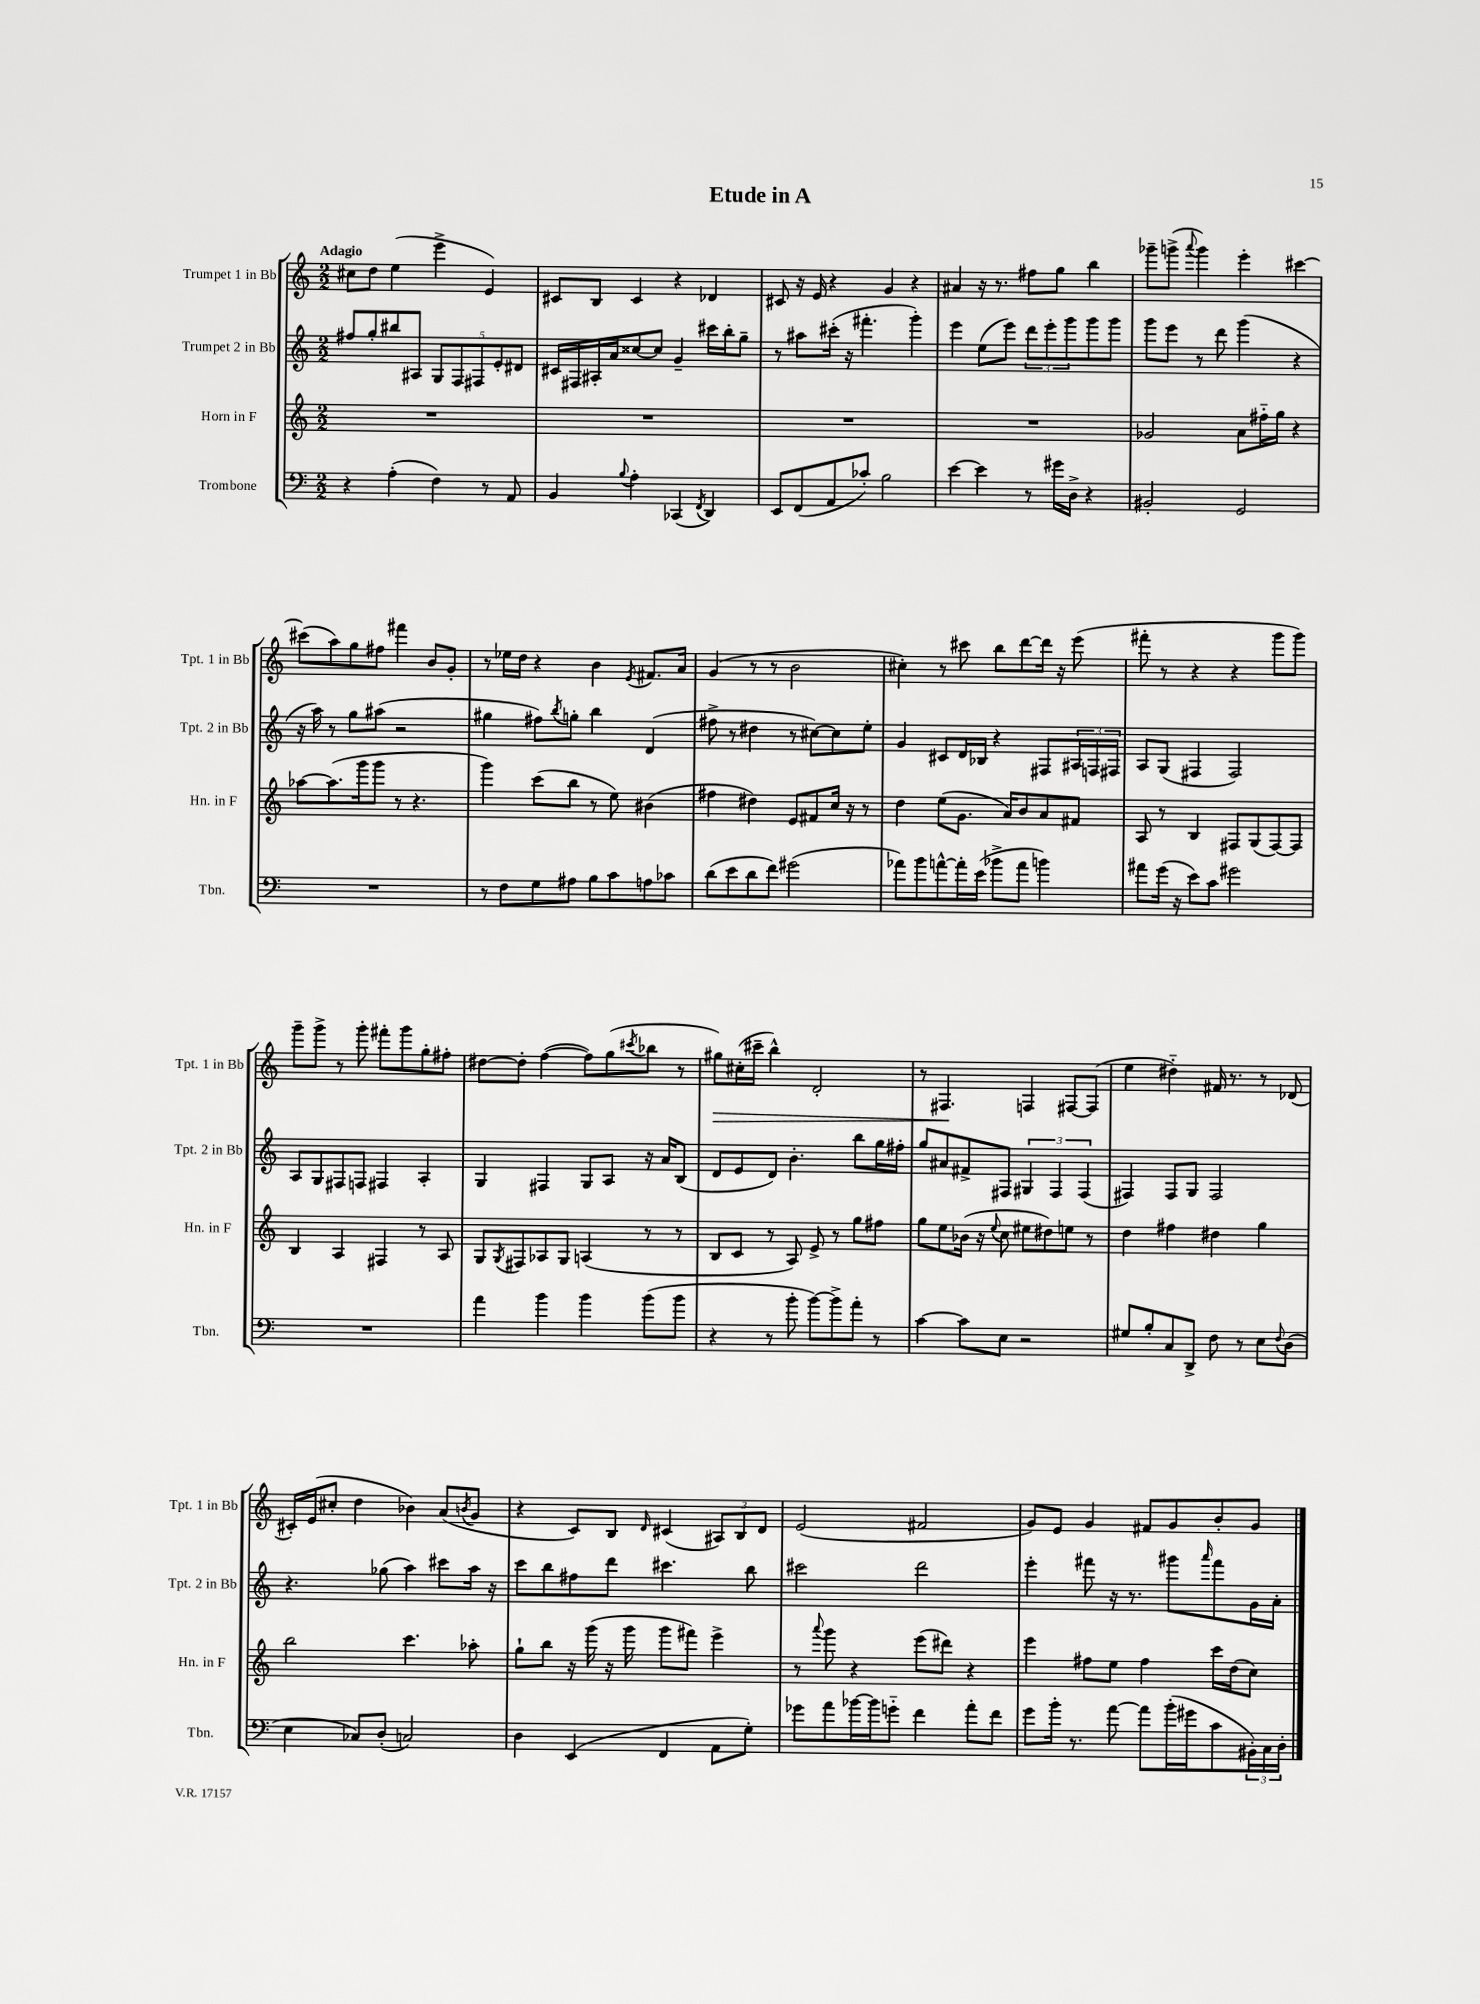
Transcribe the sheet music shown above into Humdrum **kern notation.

**kern	**kern	**kern	**kern
*staff4	*staff3	*staff2	*staff1
*clefF4	*clefG2	*clefG2	*clefG2
*k[]	*k[]	*k[]	*k[]
*M2/2	*M2/2	*M2/2	*M2/2
4r	1r	8ff#/L	8cc#\L
.	.	8gg'/	8dd\J
(4A'\	.	8bb#/	(4ee\
.	.	8A#/J	.
4F\)	.	10G/L	4eee^\
.	.	10F/	.
.	.	10F#/	.
8r	.	.	4e/)
.	.	10e'/	.
8AA/	.	.	.
.	.	10d#/J	.
=	=	=	=
4BB/	1r	16c#/LL	8c#/L
.	.	16F#/	.
.	.	16A#'/	8B/J
.	.	16a/J	.
8qqB/	.	.	.
4A'\	.	[8cc##/	4c#/
.	.	8cc##/]J	.
(4CC-/	.	4g~/	4r
8qFF/	.	.	.
4DD/)	.	16ccc#\LL	4d-/
.	.	16bb'\J	.
.	.	8gg~\J	.
=	=	=	=
8EE/L	1r	8r	8c#/
(8FF/	.	8aa#\L	16r
.	.	.	16e/
8AA/	.	(16ccc#'\Jk	4r
.	.	16r	.
8c-'/J)	.	4.fff#'\	.
2B\	.	.	4g/
.	.	4ggg'\)	4r
=	=	=	=
[4e\	1r	4eee\	4a#/
4e\]	.	(8ee\L	16r
.	.	.	8.r
.	.	8eee\J)	.
8r	.	12ddd\L	8ff#\L
.	.	12eee'\	.
16g#\LL	.	.	8gg\J
.	.	12ggg\	.
16D^\JJ	.	.	.
4r	.	8ggg\	4bb\
.	.	8ggg\J	.
=	=	=	=
2BB#'/	2g-/	8ggg\L	8ggg-~\L
.	.	8eee\J	(8ggg^\J
.	.	.	8qqaaa/
.	.	8r	4ggg\)
.	.	8ddd\	.
2GG/	8a\L	(4ggg\	4eee'\
.	16ff#'~\L	.	.
.	16gg\JJ	.	.
.	4r	4r	[4ccc#\
=	=	=	=
1r	[8aa-\L	16r	(8ccc#\]L
.	.	16aa\)	.
.	(8.aa-\]	8r	8aa\)
.	.	8gg\L	8gg\
.	16ggg\k	.	.
.	8ggg\J	(8aa#\J	8ff#\J
.	8r	2r	4fff#\
.	4.r	.	.
.	.	.	8b/L
.	.	.	8g'/J
=	=	=	=
8r	4ggg\)	4gg#\	8r
8F\L	.	.	16ee-\LL
.	.	.	16dd\JJ
8G\	(8ccc\L	8ff#\L)	4r
.	.	8qbb/	.
8A#\J	8bb\J	8gg'\J	.
8B\L	8r	4bb\	4b\
8c\	8ee\)	.	.
.	.	.	8qe/
8A\	(4b#\	(4d/	8.f#/L
8c-\J	.	.	.
.	.	.	16a/Jk
=	=	=	=
(8d\L	4ff#\	8ff#^\	(4g/
8e\	.	8r	.
8d\	4dd#\)	4dd#\	8r
8f\J)	.	.	8r
(2g#\	8e/L	8r	2b\
.	8f#/	[8cc#\L)	.
.	16cc/Jk	8cc#\]	.
.	16r	.	.
.	8r	8ee'\J	.
=	=	=	=
8a-\L)	4dd\	4g/	4cc#'\)
8b\	.	.	.
[8a^^\	(8ee\L	8c#/L	8r
16a'\]L	8.g\J	16d/L	8ccc#\
(16e\JJ	.	16B-/JJ	.
8b-^\L	.	4r	8bb\L
.	16a/LK)	.	.
8a\J	8b/	.	[8ddd\
4b\)	8a/	8F#/L	16ddd\]Jk
.	.	.	16r
.	8f#/J	24A#/L	(8eee\
.	.	24F/	.
.	.	24F#/JJ	.
=	=	=	=
8a#\L	8A/	8A/L	8fff#'\
(16g\Jk	8r	(8G/J	8r
16r	.	.	.
8e\L)	4B/	4F#/	4r
8c\J	.	.	.
2g#\	8F#/L	2F#/)	4r
.	(8G/	.	.
.	[8F#/)	.	8ggg\L
.	8F#/]J	.	8ggg\J)
=	=	=	=
1r	4B/	8A/L	8ggg~\L
.	.	8G/	8ggg^\J
.	4A/	8F#/	8r
.	.	8F/J	8ggg'\
.	4F#/	4F#/	8fff#'\L
.	.	.	8ggg\
.	8r	4A'/	8gg'\
.	8A/	.	8ff#'\J
=	=	=	=
4a\	8G/L	4G/	[8dd#\L
.	8qG/	.	.
.	8F#/	.	8dd#'\]J
4b\	8A-/	4F#/	([4ff\
.	8G/J	.	.
4b\	(4A/	8G/L	8ff\]L)
.	.	8A/J	(8gg\
.	.	.	8qccc#/
(8b\L	8r	16r	8bb-\J
.	.	16a/LK	.
8b\J	8r	(8B/J	8r
=	=	=	=
4r	8B/L	8d/L	8gg#\L)
.	8c/J	8e/	(16cc#'\L
.	.	.	16ccc#~\JJ
8r	8r	8d/J)	4bb^^\)
8b'\	8A/)	4.b'\	.
[8b\L)	8e^/	.	2d'/
8b^\]	8r	.	.
8a'\J	8gg\L	8bb\L	.
8r	8ff#\J	16gg\L	.
.	.	16ff#'\JJ	.
=	=	=	=
[4c\	8gg\L	8gg/L	8r
.	8ee\	8a#/	4.F#/
8c\]L	(16b-\Jk	8f#^/	.
.	16r	.	.
.	8qqee/	.	.
8E\J	8cc\	8F#/J	.
2r	8ee#\L	6G#/	4F/
.	8dd#\)	.	.
.	.	6F#/	.
.	8ee\J	.	[8F#/L
.	.	(6F#/	.
.	8r	.	(8F#/]J
=	=	=	=
8G#/L	4dd\	4F#/)	4ee\
8B'/	.	.	.
8C/	4ff#\	8F#/L	4dd#'~\)
8DD^/J	.	8G/J	.
8F\	4dd#\	2F#/	16f#/
.	.	.	8.r
8r	.	.	.
8E\L	4gg\	.	8r
8qqF/	.	.	.
(8D\J	.	.	(8d-/
=	=	=	=
4E\	2bb\	4.r	16c#'/LL)
.	.	.	(16e/J
.	.	.	8cc#'/J
8C-/L)	.	.	4dd\
(8D'/J	.	(8gg-\	.
2C/)	4.ccc\	4aa\)	4b-\)
.	.	8ccc#\L	(8a/L
.	.	.	8qb/
.	8aa-'\	16aa\Jk	8g/J
.	.	16r	.
=	=	=	=
4D\	8gg`\L	8ccc\L	4r
.	8bb\J	8bb\	.
(4EE/	16r	8ff#\	8c/L)
.	(16ggg\	.	.
.	16r	8ddd\J	8B/J
.	16ggg\	.	.
.	.	.	16qqd/
4FF/	8ggg\L	4.ccc#\	(4c#/
.	8fff#\J)	.	.
8AA\L	4eee^\	.	12A#/L)
.	.	.	12B/
8G'\J)	.	8bb\	.
.	.	.	12d/J
=	=	=	=
8g-\L	8r	2ccc#\	(2e/
.	8qqaaa/	.	.
8a\	8ggg\	.	.
[16b-\L	4r	.	.
16b-\]J	.	.	.
8g'~\J	.	.	.
4f\	(8eee\L	2ddd\	2f#/
.	8ddd#\J)	.	.
8a'\L	4r	.	.
8f\J	.	.	.
=	=	=	=
8g\L	4eee\	4eee'\	8g/L)
16b'\Jk	.	.	8e/J
8.r	.	.	.
.	8ff#\L	8fff#\	4g/
[8a\	8ee\J	16r	.
.	.	8.r	.
8a\]L	4ff#\	.	8f#/L
(16b'\L	.	8ggg#\L	8g/
16g#\J	.	.	.
.	.	16qqaaa/	.
8c\	16ccc\LL	8fff#\	8b'/
.	(16dd\J	.	.
24BB#'\L)	8cc\J)	16g\L	8g/J
24C\	.	.	.
.	.	16a'\JJ	.
24D'\JJ	.	.	.
==	==	==	==
*-	*-	*-	*-
